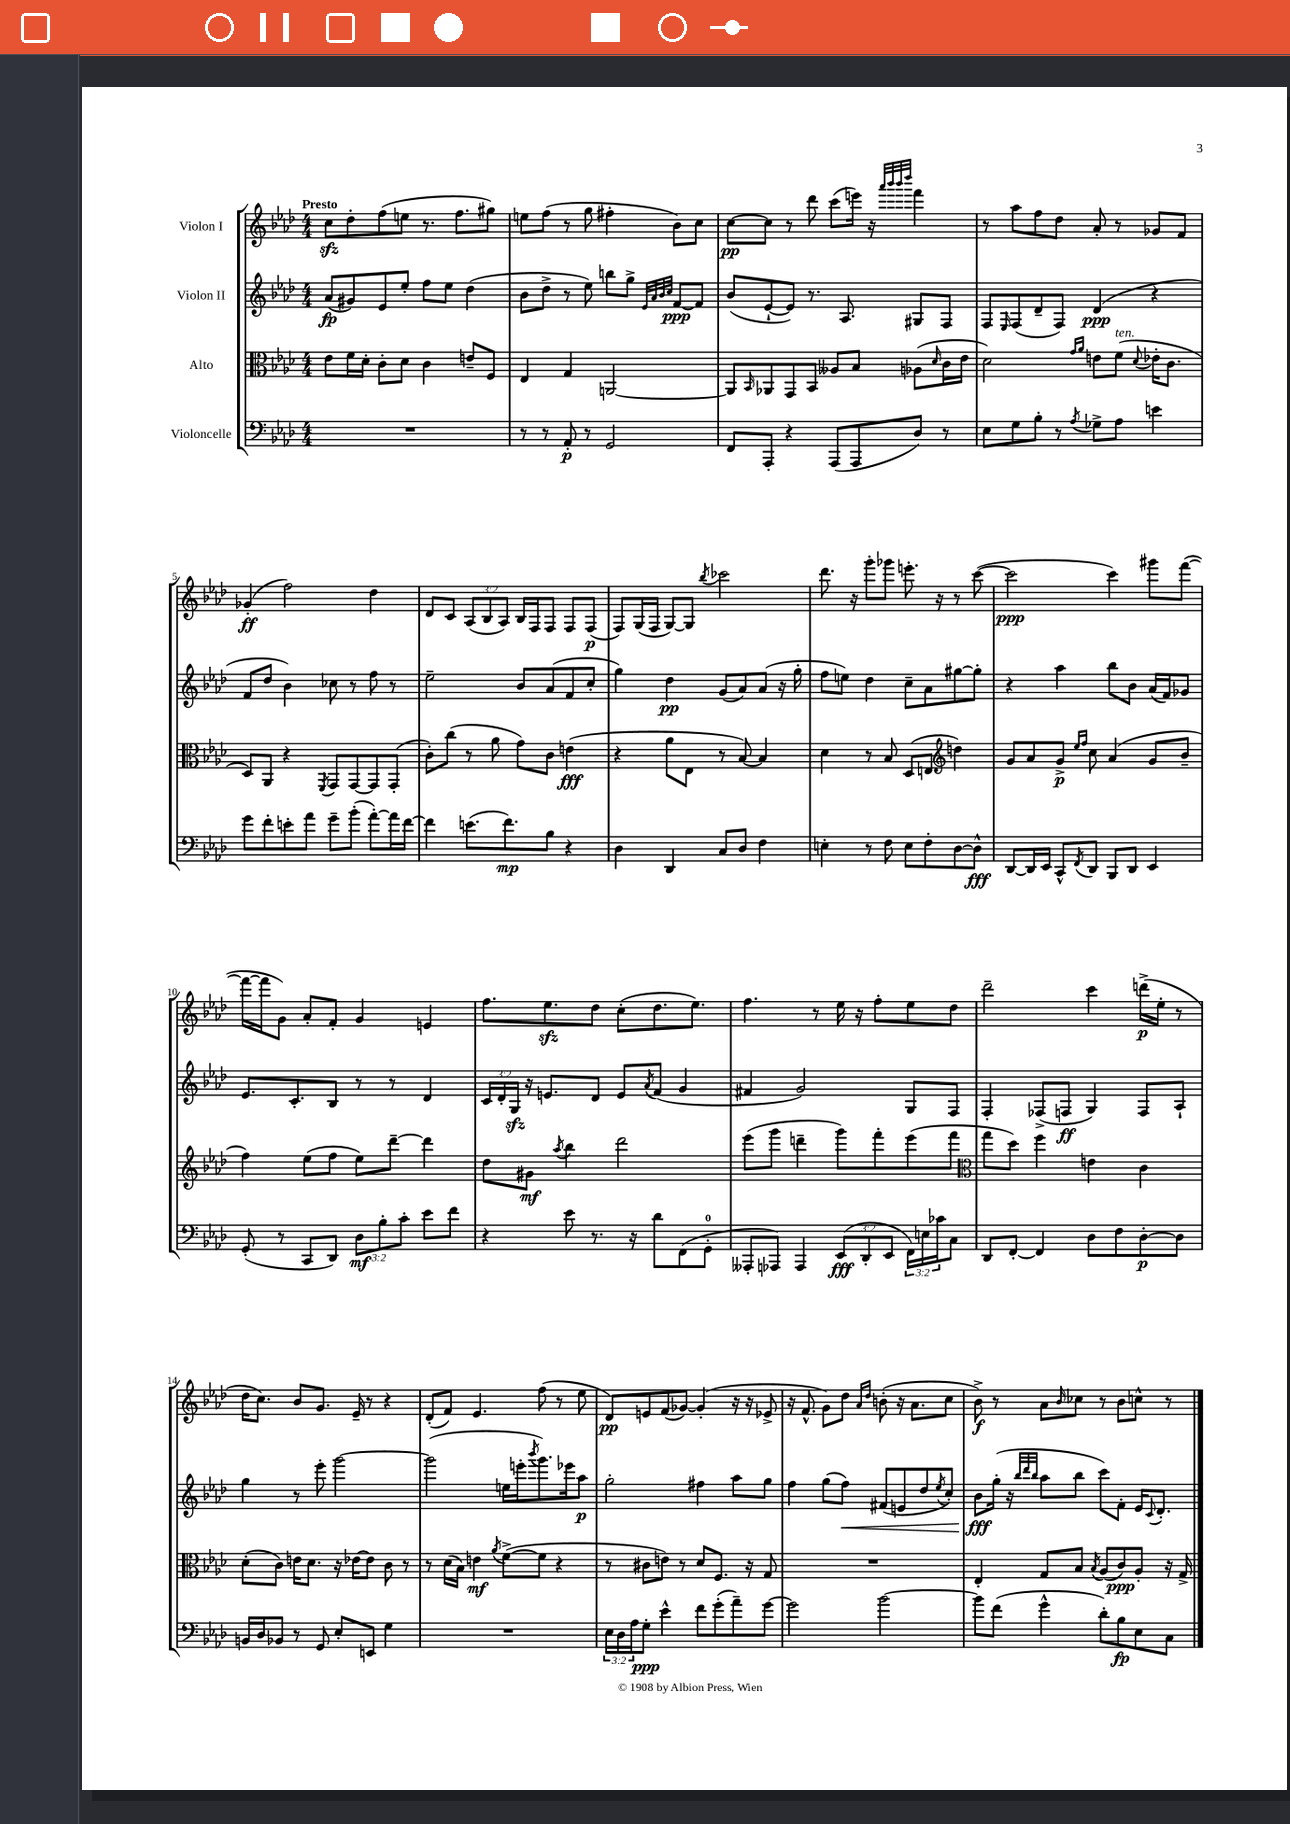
<<
\new StaffGroup <<
\new Staff = "s0" \with { instrumentName = "Violon I" } {
    \clef treble \key aes \major \numericTimeSignature \time 4/4 \override Staff.TupletNumber.text = #tuplet-number::calc-fraction-text \tempo "Presto"
    c''8\sfz des''8-. f''8( e''8 r8. f''8. gis''8) |
    e''8 f''8( r8 g''8 fis''4-. bes'8) c''8 |
    c''8~\pp c''8 r8 des'''8 c'''8( e'''16) r16 \grace { aes'''32 bes'''32 bes'''32 des''''32 } f'''4 |
    r8 aes''8 f''8 des''8 aes'8-. r8 ges'8 f'8 |
    ges'4-.\ff( f''2) des''4 |
    des'8 c'8 \tuplet 3/2 { aes8( bes8 aes8) } bes16 f16 f8 f8 f8\p( |
    f8) g16( f16 g8~) g8 \acciaccatura { bes''8 } ces'''2 |
    des'''8. r16 g'''8-. ges'''8 e'''8.-. r16 r8 c'''8~( |
    c'''2\ppp c'''4) gis'''8 f'''8~( |
    f'''16~ f'''16 g'8) aes'8-. f'8-. g'4 e'4 |
    f''8. ees''8.\sfz des''8 c''8-.( des''8. ees''8.) |
    f''4. r8 ees''16 r16 f''8-. ees''8 des''8 |
    des'''2-- c'''4 d'''16->\p( ees''16-. r8 |
    des''16 c''8.) bes'8 g'8. ees'16-- r8 r4 |
    des'8-.( f'8) ees'4. f''8( r8 ees''8 |
    des'8\pp) e'8 f'8( ges'8~) ges'4-.( r16 r16 ees'8-> |
    r16 f'8.-^ g'8) des''8 \grace { aes'16 des''16 } b'8-.( r16 aes'8. c''8 |
    bes'8->\f) r8 aes'8 \grace { bes'16 } ces''8 r8 bes'8 c''8-^ r8 \bar "|." |
}
\new Staff = "s1" \with { instrumentName = "Violon II" } {
    \clef treble \key aes \major \numericTimeSignature \time 4/4 \override Staff.TupletNumber.text = #tuplet-number::calc-fraction-text
    aes'8\fp( gis'8) ees'8 ees''8-. f''8 ees''8 des''4( |
    bes'8 des''8-> r8 ees''8) b''8 g''8-> \grace { ees'32 aes'32 bes'32 c''32 } f'8~\ppp f'8 |
    bes'8( ees'8~-! ees'8) r8. aes8. gis8 f8 |
    f8 \grace { ees16 } f8( des'8-- f8) des'4\ppp( r4 |
    f'8 des''8 bes'4) ces''8 r8 f''8 r8 |
    ees''2-- bes'8 aes'8( f'8 c''8-. |
    g''4) des''4\pp g'8( aes'8) aes'8( r16 g''16-. |
    f''8 e''8) des''4 c''8-- aes'8 gis''8~ gis''8-. |
    r4 aes''4 bes''8 bes'8 aes'16( f'16) ges'8 |
    ees'8. c'8.-. bes8 r8 r8 des'4 |
    \tuplet 3/2 { c'16 des'16-. g16\sfz } r16 e'8. des'8 e'8 \acciaccatura { aes'8 } f'8( g'4 |
    fis'4 g'2) g8 f8 |
    f4-. fes8->( f8\ff g4) f8 aes8-! |
    g''4 r8 ees'''8-. g'''2~ |
    g'''2( e''16 e'''16-. \acciaccatura { bes'''8 } g'''8.) ees'''16 aes''8\p |
    g''2-. fis''4 aes''8 g''8 |
    f''4 g''8( f''8\<) fis'8( e'8 des''8 \acciaccatura { ees''8 } c''8-.) |
    bes'8\fff\! g''16-.( r16 \grace { bes''32 des'''32 bes''32 } aes''8 bes''8 c'''8) f'8-. ees'16 \appoggiatura { c'8 } des'8.-. \bar "|." |
}
\new Staff = "s2" \with { instrumentName = "Alto" } {
    \clef alto \key aes \major \numericTimeSignature \time 4/4
    ees'8 f'16 des'16-. c'8-. des'8 c'4 e'8-- f8 |
    ees4 g4 a,2~ |
    a,8 \grace { bes,16 } aes,8 g,8 bes,8 aeses8 bes8 aes8( \grace { des'16 } c'16 ees'16 |
    des'2) \grace { g'16 aes'16 } e'8 f'8^\markup { \italic "ten." }( \appoggiatura { des'8 } ees'16-. c'8. |
    des8) aes,8 r4 \acciaccatura { f,8 } g,8 g,8~ g,8 g,8-.( |
    c'8-.) c''8( r8 aes'8 g'8) c'8 e'4\fff( |
    r4 aes'8 ees8 r8 bes8~) bes4 |
    des'4 r8 bes8 des8( e8 \clef treble d''4) |
    g'8 aes'8 g'8->\p \grace { ees''16 f''16 } c''8 aes'4( g'8 bes'8-- |
    f''4) ees''8( f''8 ees''8) des'''8~-- des'''4 |
    des''8 gis'8\mf \acciaccatura { aes''8 } bes''4 des'''2 |
    ees'''8( g'''8 d'''4-- g'''8) f'''8-. ees'''8( f'''8 |
    \clef alto g''8 des''8) f''4 e'4 c'4 |
    des'8-.( c'8) e'16 des'8. r16 ees'16~ ees'8 c'8 r8 |
    r8 des'16( bes16) e'4\mf \acciaccatura { aes'8 } f'8~->( f'8 r4 |
    r8 cis'8 e'8) r8 des'8 f8. r16 g8 |
    R1 |
    ees4-. g8 bes8 \acciaccatura { bes8 } aes8( c'8\ppp) aes8-. r16 g16-> \bar "|." |
}
\new Staff = "s3" \with { instrumentName = "Violoncelle" } {
    \clef bass \key aes \major \numericTimeSignature \time 4/4 \override Staff.TupletNumber.text = #tuplet-number::calc-fraction-text
    R1 |
    r8 r8 aes,8-.\p r8 g,2 |
    f,8 aes,,8-. r4 aes,,8( aes,,8 des8) r8 |
    ees8 g8 bes8-. r8 \acciaccatura { aes8 } ges8-> aes8 e'4 |
    g'8 f'8-. e'8-. aes'8 g'8-- bes'8-.( aes'8~-.) aes'16 f'16~ |
    f'4 e'8.( f'8.\mp) bes8 r4 |
    des4 des,4 c8 des8 f4 |
    e4-. r8 f8 e8 f8-. des8~ des8-^\fff |
    des,8~ des,16 ees,16 c,8-^ \acciaccatura { f,8 } des,8 bes,,8 des,8 ees,4 |
    g,8-.( r8 c,8 des,8) \tuplet 3/2 { des8\mf bes8-. c'8-. } ees'8 f'8 |
    r4 ees'8 r8. r16 des'8 f,8( g,8-0-. |
    aeses,,8-. aes,,8) aes,,4 \tuplet 3/2 { ees,8\fff( des,8-. ees,8 } \tuplet 3/2 { f,16) e16 ces'16 } c8 |
    des,8 f,8~-. f,4 des8 f8 des8~-.\p des8 |
    b,16 des16 bes,8 r8 g,8 ees8-. e,8 g4 |
    R1 |
    \tuplet 3/2 { ees16 des16 aes16 } g8-.\ppp ees'4-^ f'8 g'8-.( aes'8--) g'8~ |
    g'2 bes'2~ |
    bes'8 f'8( g'4-^ des'8-.) bes8\fp ees8 c8 \bar "|." |
}
>>
>>
